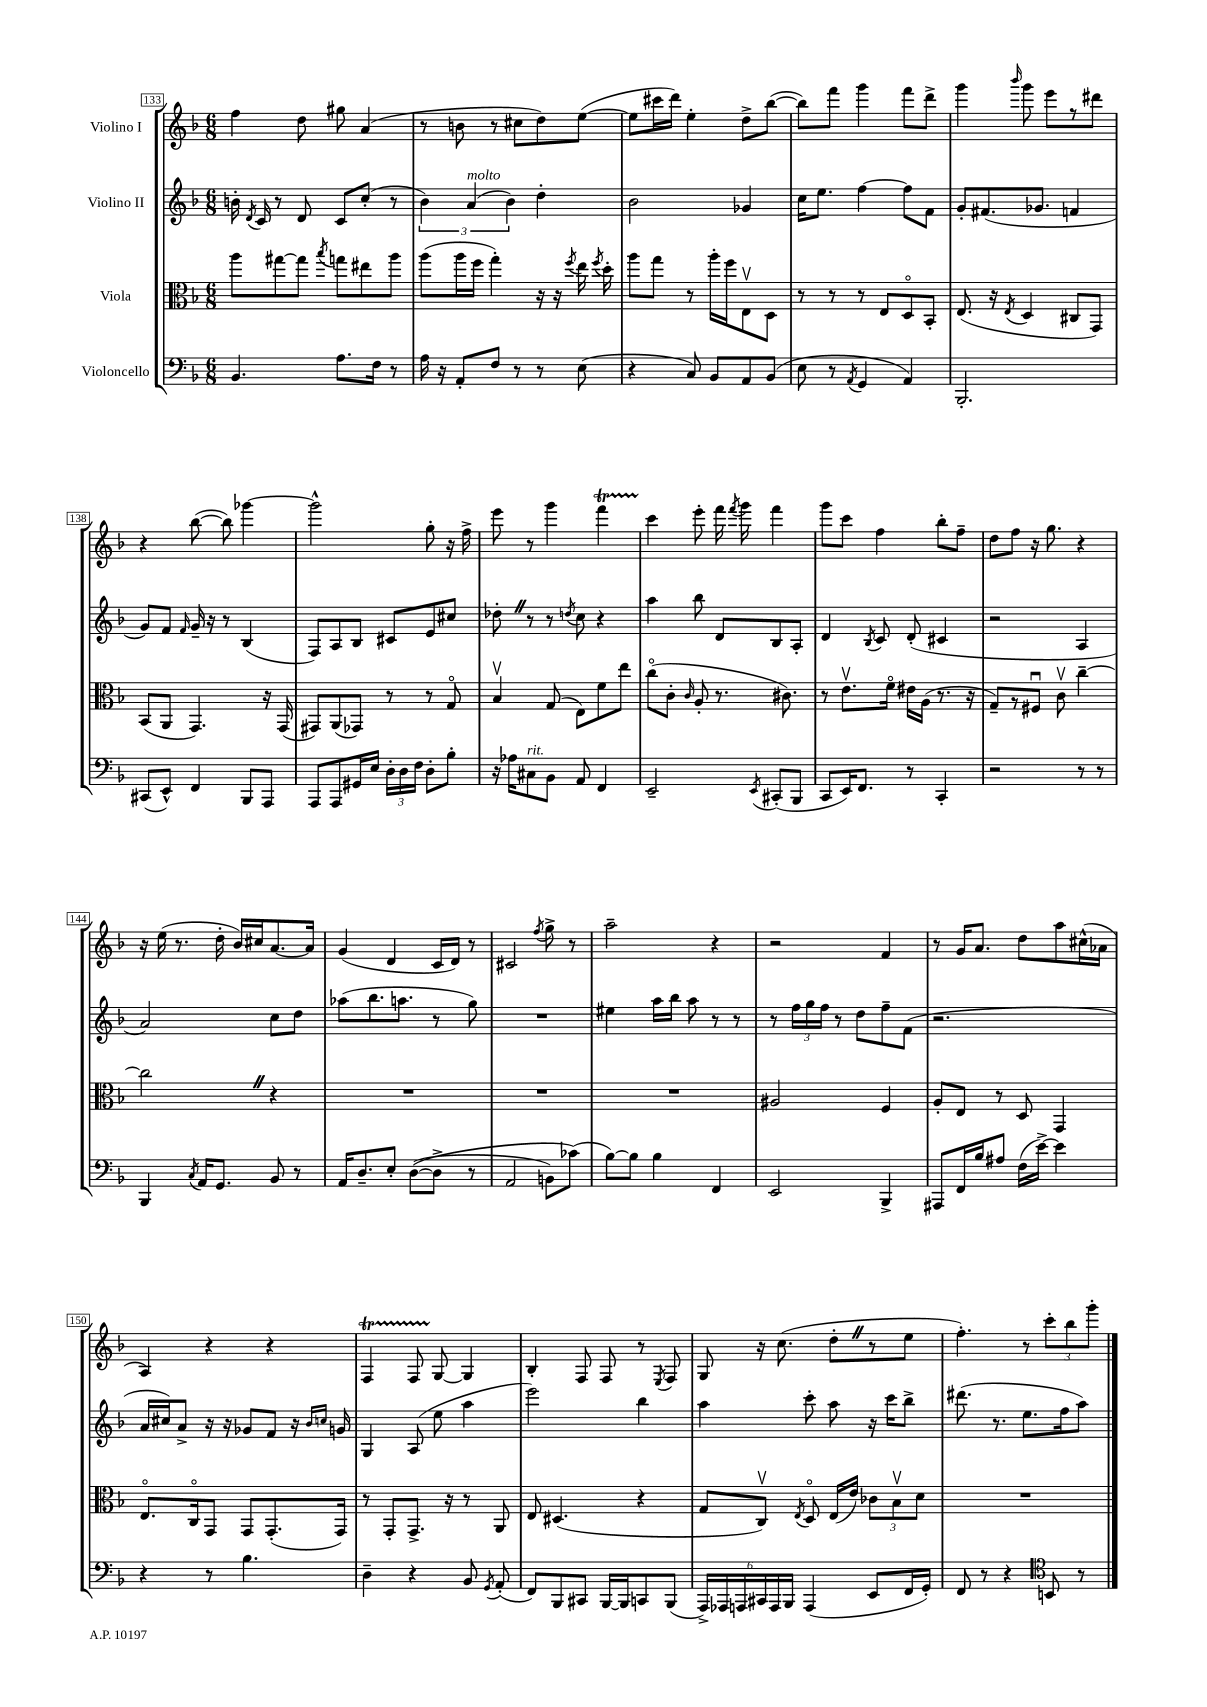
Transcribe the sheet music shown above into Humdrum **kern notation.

**kern	**kern	**kern	**kern
*part4	*part3	*part2	*part1
*staff4	*staff3	*staff2	*staff1
*I"Violoncello	*I"Viola	*I"Violino II	*I"Violino I
*clefF4	*clefC3	*clefG2	*clefG2
*k[b-]	*k[b-]	*k[b-]	*k[b-]
*M6/8	*M6/8	*M6/8	*M6/8
=133	=133	=133	=133
4.BB-/	8aa\L	16bn'\	4ff\
.	.	8qd/	.
.	.	16c/	.
.	[8gg#X\	8r	.
.	8gg#\J]	8d/	8dd\
.	8qbb-/	.	.
8.A\L	8ggn\L	8c/L	8gg#X\
.	8ee#X\	(8cc'/J	(4a/
16F\Jk	.	.	.
8r	8aa\J	8r	.
=134	=134	=134	=134
16A\	(8aa\L	6b-\)	8r
16r	.	.	.
8AA'/L	16aa\L	.	8bn\
!	!	!LO:TX:a:i:t=molto	!
.	.	(6a/	.
.	16ff\JJ	.	.
8F/J	4gg'\)	.	8r
.	.	6b-\)	.
8r	.	.	8cc#X\L
8r	16r	4dd'\	8dd\)
.	16r	.	.
.	8qff/	.	.
(8E\	16ee\	.	([8ee\J
.	8qff/	.	.
.	16dd'\	.	.
=135	=135	=135	=135
4r	8aa\L	2b-\	8ee\L]
.	8gg\J	.	16ccc#X\L
.	.	.	16ddd\JJ)
8C/)	8r	.	4ee'\
8BB-/L	16aa'\LL	.	.
.	16ff\J	.	.
8AA/	8Ev\	4g-X/	8dd^\L
(8BB-/J	8D\J	.	([8bb-\J
=136	=136	=136	=136
8E\	8r	16cc\KL	8bb-\L])
.	.	8.ee\J	.
8r	8r	.	8fff\J
8qAA/	.	.	.
4GG/	8r	[4ff\	4ggg\
.	8E/L	.	.
4AA/)	8D/	8ff\L]	8fff\L
.	8BB-'/J	8f\J	8ddd^\J
=137	=137	=137	=137
2.BBB-'/	(8.E/	8g'/L	4ggg\
.	.	(8.f#X/	.
.	16r	.	.
.	8qE/	.	16qqbbb-/
.	4D/	.	8ggg\
.	.	8.g-X/J	.
.	.	.	8eee\L
.	8C#X/L	4fn/	8r
.	8GG/J)	.	8ddd#X\J
!!LO:LB:g=z
=138	=138	=138	=138
(8CC#X/L	(8BB-/L	8g/L)	4r
8EE^^/J)	8AA/J	8f/J	.
.	.	16qqf/	.
4FF/	4.GG/)	16g~/	([8bb-\
.	.	16r	.
.	.	8r	8bb-\])
8BBB-/L	.	(4B-/	[4ggg-X\
8AAA/J	16r	.	.
.	(16GG/	.	.
=139	=139	=139	=139
8AAA/L	8GG#X/L)	8F/L)	2ggg-^^\]
8AAA/	(8AA/	8A/	.
16GG#X/L	8GG-X/J)	8B-/J	.
16E/JJ	.	.	.
24D'\LL	8r	8c#X/L	.
24D\	.	.	.
24F\JJ	.	.	.
8D'\L	8r	8e/	8gg'\
8B-'\J	8G/	8cc#X/J	16r
.	.	.	16ff^\
=140	=140	=140	=140
16r	4B-v/	8dd-X'Z\	8eee\
16A-X\KL	.	.	.
!LO:TX:a:i:t=rit.	!	!	!
8C#X\	.	8r	8r
8BB-\J	(8G/	8r	4ggg\
.	.	8qddn/	.
8AA/	8E\L)	8cc\	.
4FF/	8f\	4r	4fffT\
.	8ee\J	.	.
=141	=141	=141	=141
2EE~/	(8cc\L	4aa\	4ccc\
.	8c'\J	.	.
.	16qqc/	.	.
.	8A'/	8bb-\	8eee'\
.	8.r	8d/L	16fff\
.	.	.	8qfff/
.	.	.	16ggg\
8qEE/	.	.	.
(8CC#X'/L	.	8B-/	4fff\
.	8.c#X\)	.	.
8BBB-/J	.	8A'/J	.
=142	=142	=142	=142
8CC/L	8r	4d/	8ggg\L
16EE/K)	8.ev\L	.	8ccc\J
8.FF/J	.	.	.
.	.	8qB-/	.
.	.	8c/	4ff\
.	16f\Jk	.	.
8r	16e#X\LL	(8d'/	.
.	(16A\JJ	.	.
4CC'/	8.r	4c#X/	8bb-'\L
.	.	.	8ff~\J
.	16r	.	.
=143	=143	=143	=143
2r	8G~/L)	2r	8dd\L
.	8r	.	8ff\J
.	8F#Xu/J	.	16r
.	.	.	8.gg\
.	8cv\	.	.
8r	[4cc~\	4A/	4r
8r	.	.	.
!!LO:LB:g=z
=144	=144	=144	=144
4BBB-/	2ccZ\]	2a/)	16r
.	.	.	(16ee\
.	.	.	8.r
8qC/	.	.	.
16AA/KL	.	.	.
8.GG/J	.	.	16dd'\
.	.	.	16b-/LL)
.	.	.	16cc#X/J
8BB-/	4r	8cc\L	[8.a/
8r	.	8dd\J	.
.	.	.	16a/Jk]
=145	=145	=145	=145
16AA/KL	2.r	(8aa-X\L	(4g/
8.D~/	.	.	.
.	.	8.bb-\	.
8E'/J	.	.	4d/
.	.	8.aan\J	.
(([8D\L	.	.	.
8D^\J]	.	8r	16c/LL
.	.	.	16d/JJ)
8r	.	8gg\)	8r
=146	=146	=146	=146
2AA/	2.r	2.r	2c#X/
.	.	.	8qff/
8BBn\L)	.	.	8gg^\
(8c-X\J)	.	.	8r
=147	=147	=147	=147
[8B-\L)	2.r	4ee#X\	2aa~\
8B-\J]	.	.	.
4B-\	.	16aa\LL	.
.	.	16bb-\JJ	.
.	.	8aa\	.
4FF/	.	8r	4r
.	.	8r	.
=148	=148	=148	=148
2EE/	2A#X/	8r	2r
.	.	24ff\LL	.
.	.	24gg\	.
.	.	24ff\JJ	.
.	.	8r	.
.	.	8dd\L	.
4BBB-^/	4F/	8ff~\	4f/
.	.	(8f\J	.
=149	=149	=149	=149
8AAA#X/L	8A'/L	2.r	8r
16FF/L	8E/J	.	16g/KL
16B-/J	.	.	8.a/J
8A#X/J	8r	.	.
(16F\LL	8D/	.	8dd\L
[16e^\JJ)	.	.	.
4e\]	4GG/	.	8aa\
.	.	.	(16cc#X^^\L
.	.	.	16a-X\JJ
!!LO:LB:g=z
=150	=150	=150	=150
4r	8.E/L	16a/LL	4A/)
.	.	16cc#X/J)	.
.	.	8a^/J	.
.	16C/k	.	.
8r	8GG/J	16r	4r
.	.	16r	.
4.B-\	8GG/L	8g-X/L	.
.	(8.GG'/	8f/J	4r
.	.	16r	.
.	.	16qqb-/LL	.
.	.	16qqccn/JJ	.
.	16GG/Jk)	16gn/	.
=151	=151	=151	=151
4D~\	8r	4G/	4FT/
.	8GG'/L	.	.
4r	8.GG^/J	(8A/	8FTTT/
.	.	8ee\	[8G/
.	16r	.	.
8BB-/	8r	4aa\	4G/]
8qGG/	.	.	.
(8AA'/	8AA/	.	.
=152	=152	=152	=152
8FF/L)	8E/	2eee\)	4B-'/
8BBB-/	(4.D#X/	.	.
8CC#X/J	.	.	8F/
[16BBB-/LL	.	.	8F/
16BBB-/J]	.	.	.
8CCn/	4r	4bb-\	8r
.	.	.	8qE/
(8BBB-/J	.	.	8F/
=153	=153	=153	=153
24AAA^/LL)	8G/L	4aa\	8G/
24AAA-X/	.	.	.
24AAAn/	.	.	.
24CC#X/	8Cv/J)	.	16r
24AAA/	.	.	.
.	.	.	(8.cc\
24BBB-/JJ	.	.	.
.	8qE/	.	.
(4AAA/	8D/	8ccc'\	.
.	(16E/LL	8aa\	8dd'Z\L
.	16e/JJ)	.	.
8EE/L	12c-X\L	16r	8r
.	.	16ccc\KL	.
.	12B-v\	.	.
16FF/L	.	8bb-^\J	8ee\J
.	12d\J	.	.
16GG'/JJ)	.	.	.
=154	=154	=154	=154
8FF/	2.r	(8.ddd#X\	4.ff'\)
8r	.	.	.
.	.	8.r	.
4r	.	.	.
.	.	8.ee\L	8r
*clefC4	*	*	*
8BBn/	.	.	12ccc'\L
.	.	16ff\k	.
.	.	.	12bb-\
8r	.	8aa\J)	.
.	.	.	12ggg'\J
==	==	==	==
*-	*-	*-	*-
